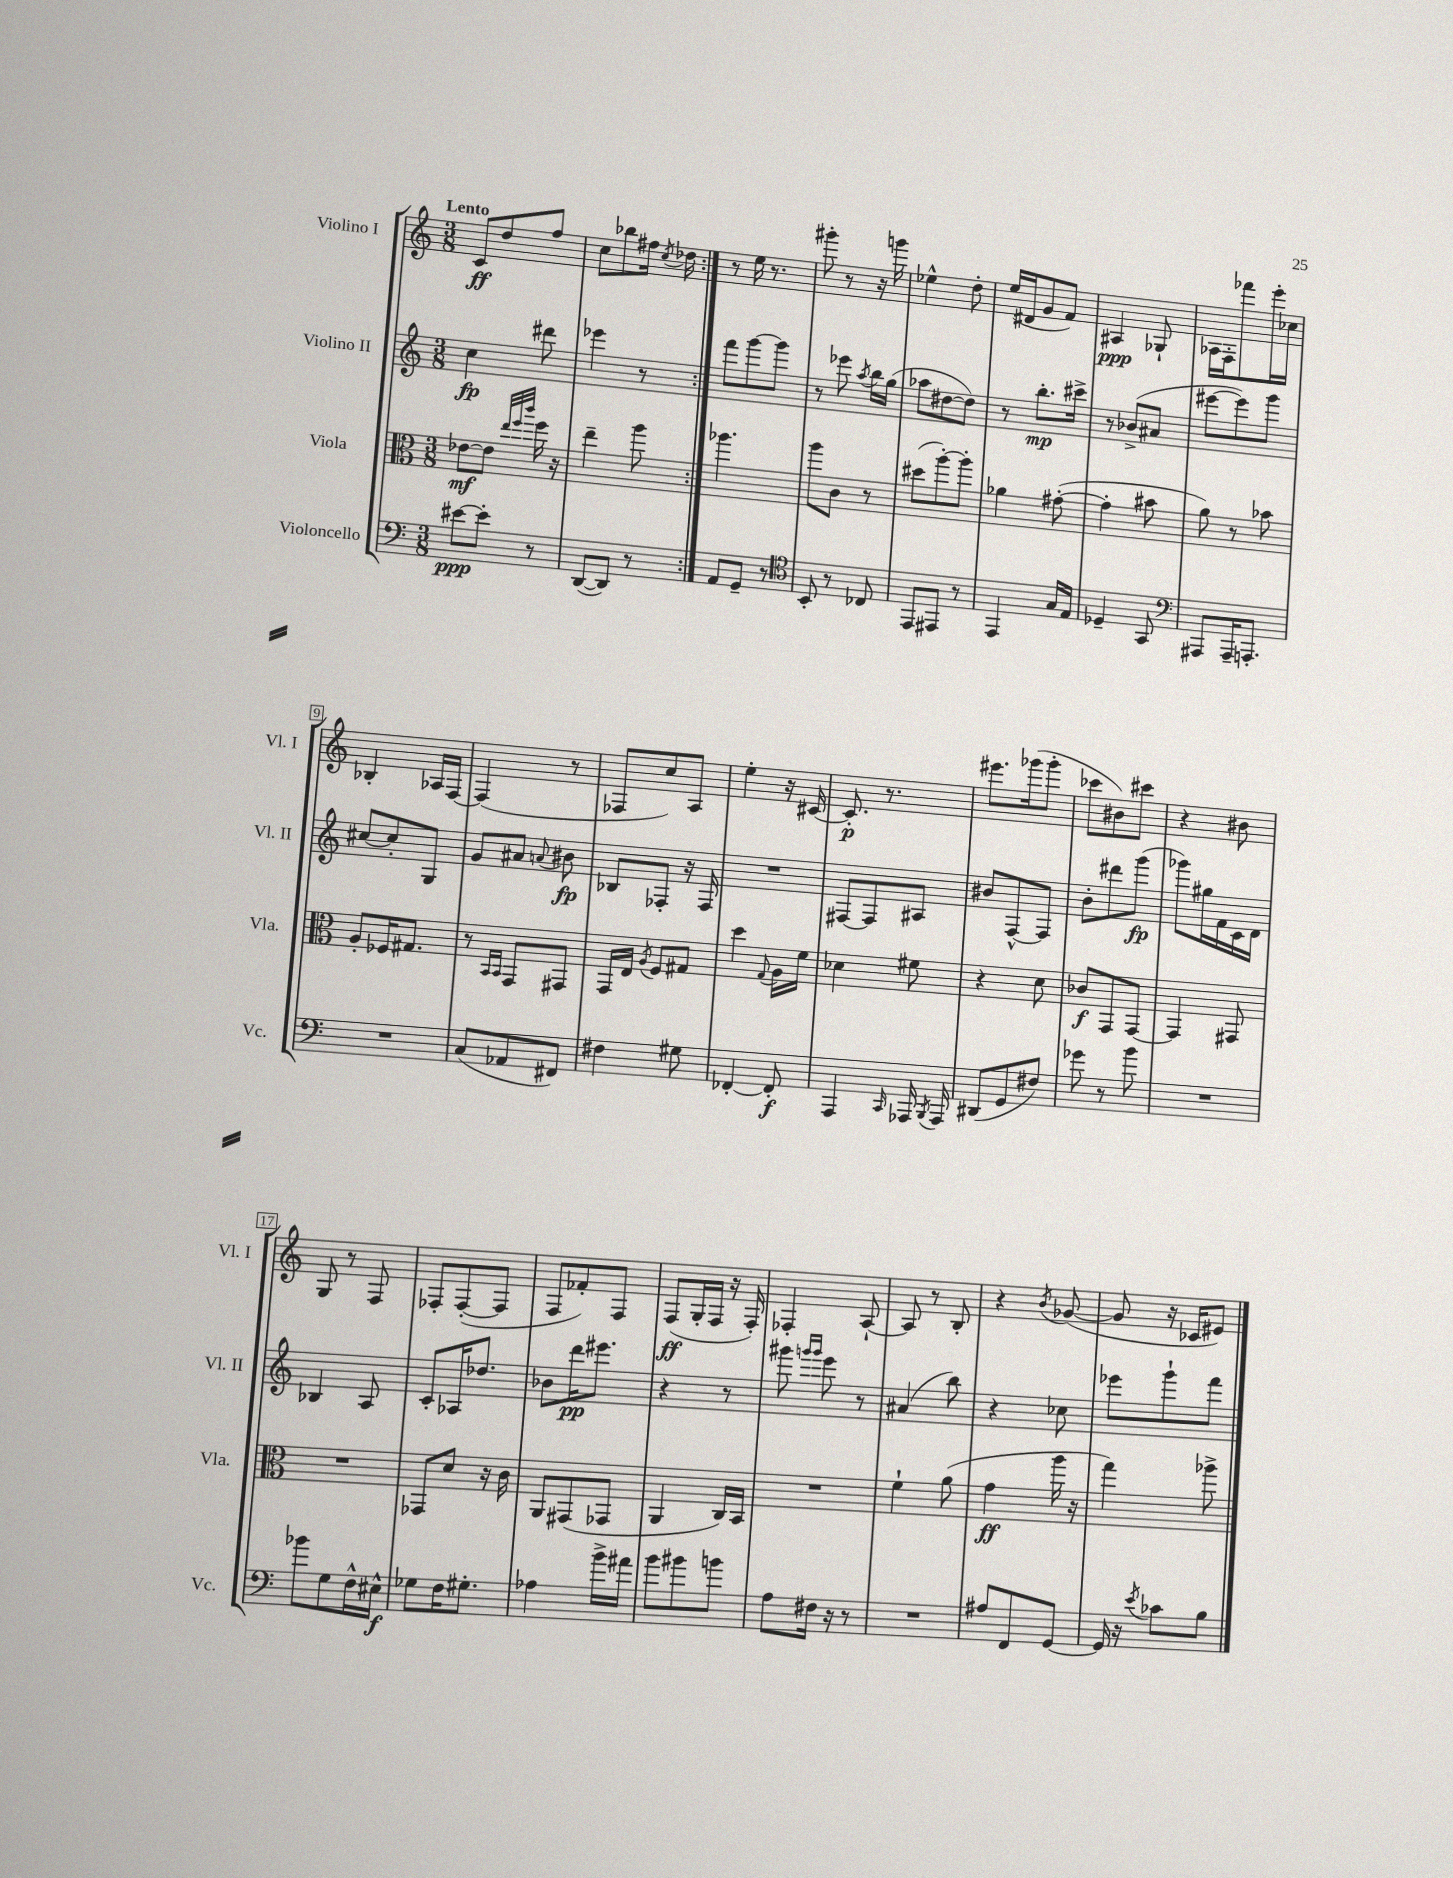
<<
\new StaffGroup <<
\new Staff = "s0" \with { instrumentName = "Violino I" shortInstrumentName = "Vl. I" } {
    \clef treble \key c \major \numericTimeSignature \time 3/8 \tempo "Lento"
    \autoBeamOff \repeat volta 2 { c'8[\ff d''8 f''8] |
    c''8[ bes''8 fis''16] \acciaccatura { c''8 } des''16 | }
    r8 e''16 r8. |
    gis'''8-. r8 r16 g'''16 |
    ees''4-^ d''8-. |
    e''16[( dis'16 g'8 f'8]) |
    ais4\ppp ges8-! |
    aes16[ f16-. fes'''8 e'''16-. ces''16] |
    bes4-. aes16[ f16]~ |
    f4( r8 |
    fes8[ c''8) a8] |
    e''4-. r16 cis'16~ |
    cis'8.-.\p r8. |
    eis'''8.[ ges'''16( ges'''8]-. |
    ces'''8[ bis'8) cis'''8] |
    r4 bis'8 |
    g8 r8 f8 |
    fes8[-. fes8~-.( fes8] |
    f8[ fes'8-.) f8] |
    f8[\ff( g16-. f16] r16 f16-.) |
    fes4-. a8~-! |
    a8 r8 b8-. |
    r4 \acciaccatura { b'8 } ges'8~( |
    ges'8 r16 ces'16[ eis'8]) \bar "|." |
}
\new Staff = "s1" \with { instrumentName = "Violino II" shortInstrumentName = "Vl. II" } {
    \clef treble \key c \major \numericTimeSignature \time 3/8
    \autoBeamOff \repeat volta 2 { c''4\fp dis'''8 |
    ees'''4 r8 | }
    f'''8[ g'''8~ g'''8] |
    r8 ees'''8 \acciaccatura { a''8 } b''16[ g''16]( |
    aes''8[ dis''8~ dis''8]) |
    r8 b''8.[-.\mp cis'''16]-> |
    r8 bes'8[->( ais'8] |
    eis'''8[~ eis'''8) g'''8] |
    cis''8[~ cis''8-. g8] |
    g'8[ ais'8] \appoggiatura { a'8 } bis'8\fp |
    bes8[ fes8]-. r16 fes16 |
    R4. |
    fis8[~ fis8 ais8] |
    bis'8[ f8~-^ f8] |
    b'8[-. dis'''8 g'''8]\fp( |
    ges'''8[) gis''16 f'16 c'16 d'16] |
    bes4 a8 |
    c'8[-. aes16 des''8.] |
    bes'8[ d'''16\pp eis'''8.] |
    r4 r8 |
    gis'''8 \grace { g'''16[ g'''16] } e'''8 r8 |
    ais'4( b''8) |
    r4 ces''8 |
    ees'''8[ g'''8-! f'''8] \bar "|." |
}
\new Staff = "s2" \with { instrumentName = "Viola" shortInstrumentName = "Vla." } {
    \clef alto \key c \major \numericTimeSignature \time 3/8
    \autoBeamOff \repeat volta 2 { ees'8[~\mf ees'8] \grace { e''32[ f''32 c'''32] } f''16 r16 |
    e''4-- a''8 | }
    aes''4. |
    a''8[ c'8] r8 |
    dis''8[( a''8~-.) a''8]-. |
    aes'4 gis'8~-.( |
    gis'4-. bis'8 |
    a'8) r8 bes'8 |
    a8[-. fes16 gis8.] |
    r8 \grace { b,16[ b,16] } g,8[ gis,8] |
    g,16[ e16] \acciaccatura { a8 } f8[ gis8] |
    d''4 \appoggiatura { g8 } a16[ f'16] |
    des'4 fis'8 |
    r4 d'8 |
    ces'8[\f g,8 g,8]~ |
    g,4 gis,8 |
    R4. |
    ges,8[ d'8] r16 c'16 |
    a,8[ gis,8( ges,8] |
    a,4 c16[) b,16] |
    R4. |
    f'4-! a'8( |
    g'4\ff a''16 r16 |
    g''4) aes''8-> \bar "|." |
}
\new Staff = "s3" \with { instrumentName = "Violoncello" shortInstrumentName = "Vc." } {
    \clef bass \key c \major \numericTimeSignature \time 3/8
    \autoBeamOff \repeat volta 2 { eis'8[~\ppp eis'8]-. r8 |
    d,8[~( d,8]) r8 | }
    a,8[ g,8]-- r8 |
    \clef tenor b,8-. r8 ces8 |
    e,8[ eis,8] r8 |
    e,4 g16[ e16] |
    des4-- g,8 |
    \clef bass ais,,8[ ais,,16-- a,,8.]-. |
    R4. |
    c8[( aes,8 fis,8]) |
    fis4 gis8 |
    fes,4~-. fes,8-.\f |
    a,,4 \grace { c,16 } aes,,16 \acciaccatura { b,,8 } aes,,16 |
    dis,8[( g,8 fis8]) |
    ges'8 r8 b'8 |
    R4. |
    bes'8[ g8 f16-^ eis16]-^\f |
    ges8[ f16 gis8.]-. |
    aes4 b'16[-> ais'16] |
    b'8[ bis'8 b'8] |
    a8[ fis16] r16 r8 |
    R4. |
    ais8[ f,8 g,8]~ |
    g,16 r16 \acciaccatura { e'8 } ces'8[ b8] \bar "|." |
}
>>
>>
\layout { \context { \Score \override BarNumber.stencil = #(make-stencil-boxer 0.1 0.3 ly:text-interface::print) } }
